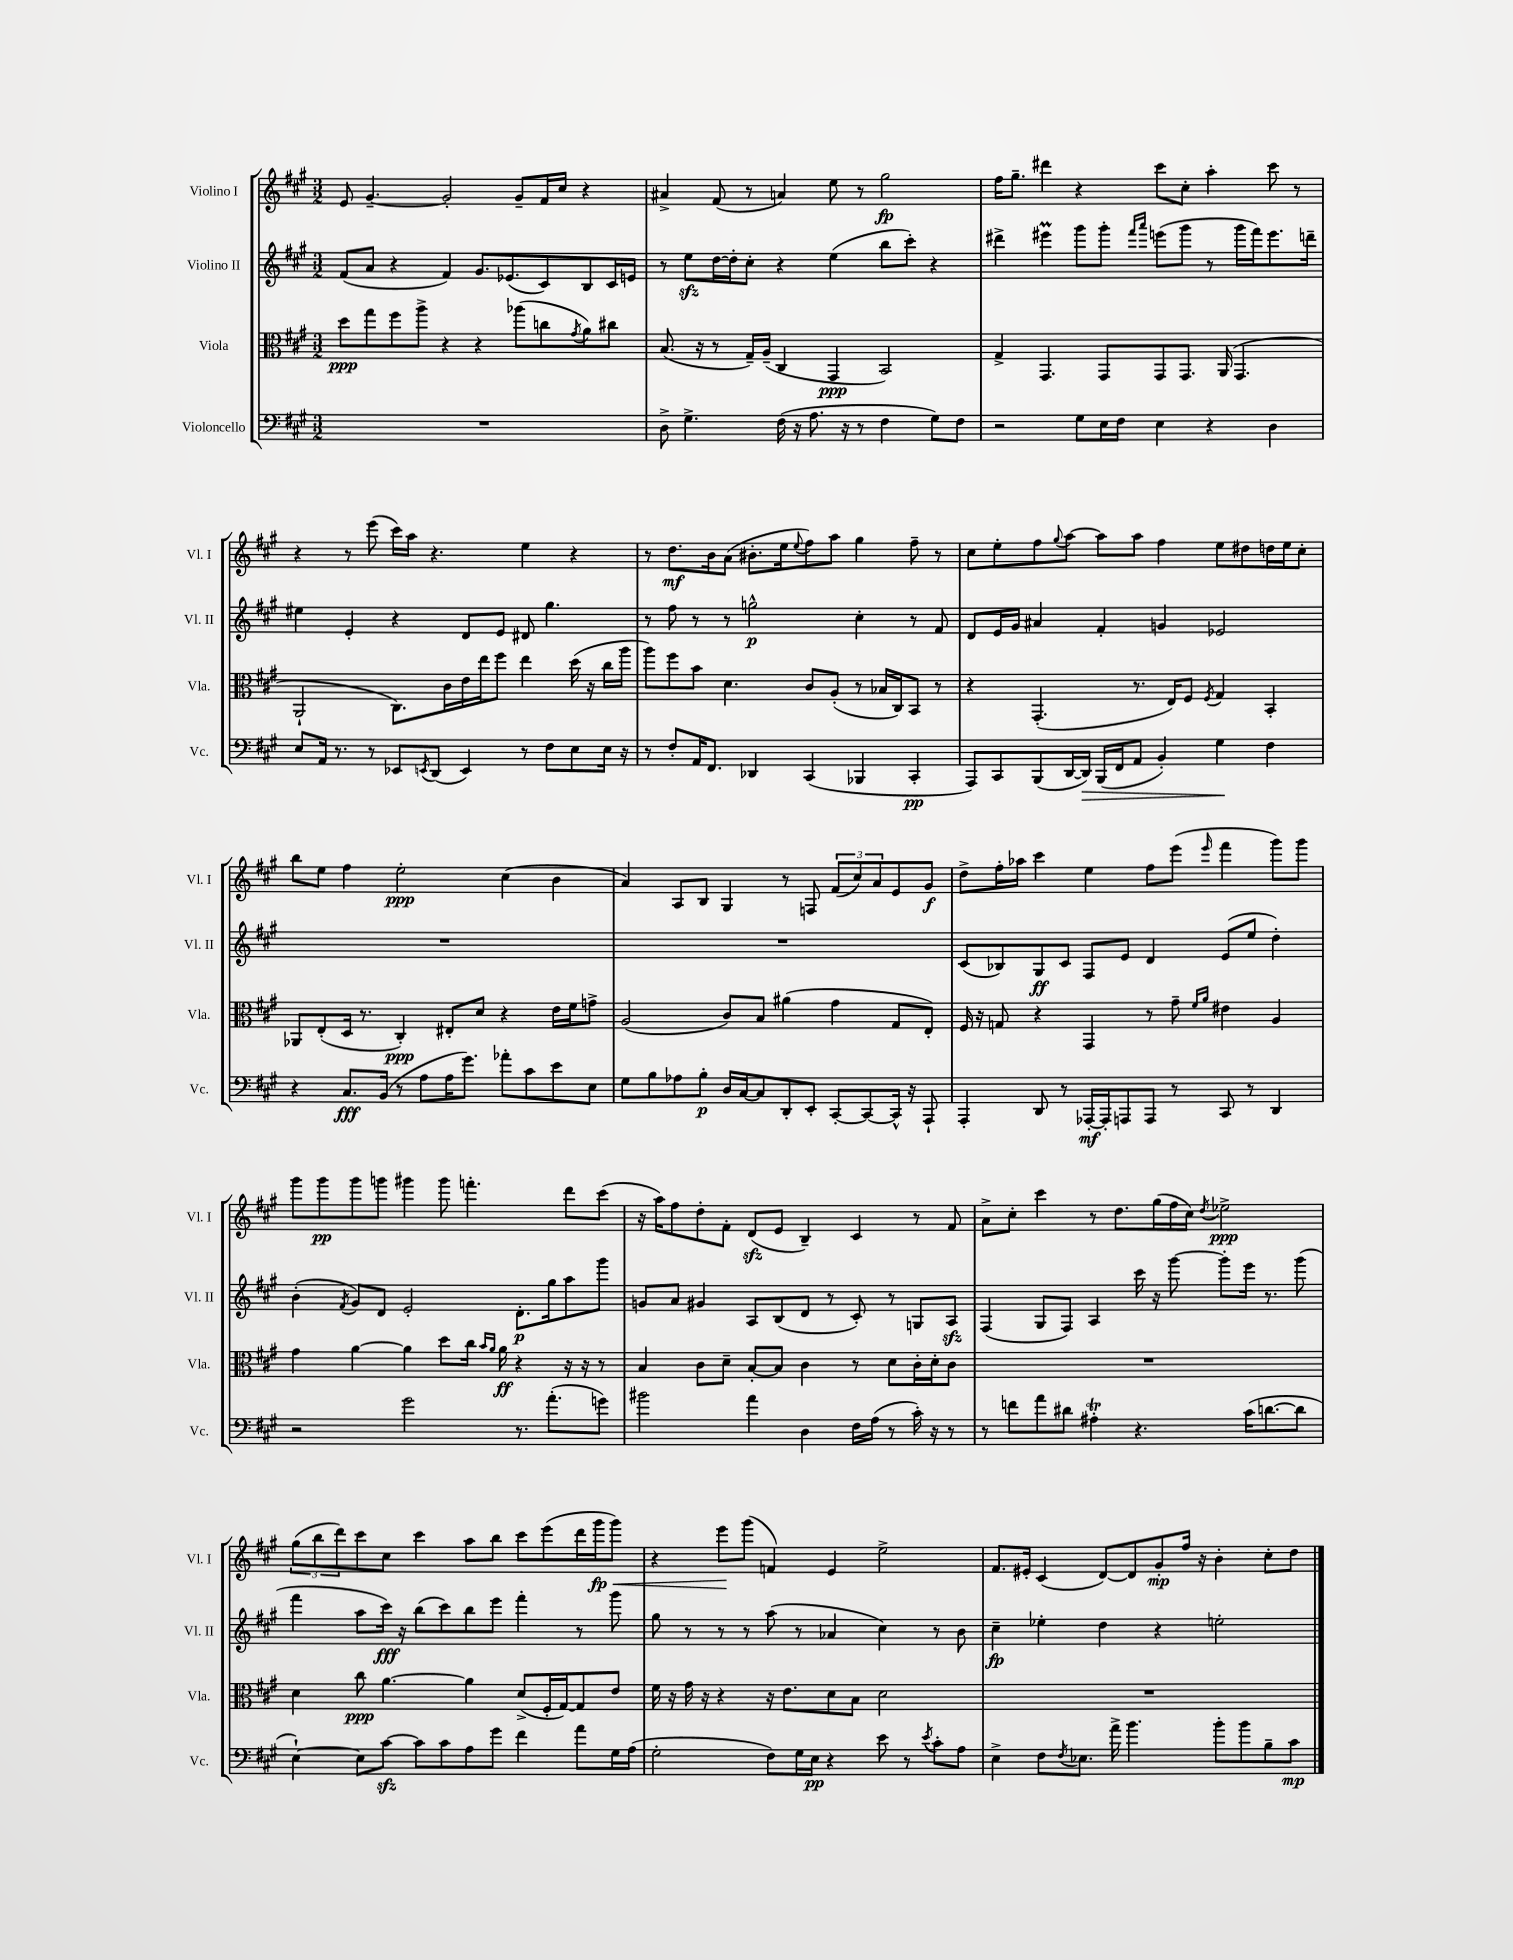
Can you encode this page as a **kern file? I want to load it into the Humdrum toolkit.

**kern	**dynam	**kern	**dynam	**kern	**dynam	**kern	**dynam
*part4	*part4	*part3	*part3	*part2	*part2	*part1	*part1
*staff4	*staff4	*staff3	*staff3	*staff2	*staff2	*staff1	*staff1
*I"Violoncello	*	*I"Viola	*	*I"Violino II	*	*I"Violino I	*
*I'Vc.	*	*I'Vla.	*	*I'Vl. II	*	*I'Vl. I	*
*clefF4	*	*clefC3	*	*clefG2	*	*clefG2	*
*k[f#c#g#]	*	*k[f#c#g#]	*	*k[f#c#g#]	*	*k[f#c#g#]	*
*M3/2	*	*M3/2	*	*M3/2	*	*M3/2	*
=130	=130	=130	=130	=130	=130	=130	=130
1.r	.	8dd\L	ppp	(8f#/L	.	8e/	.
.	.	8gg#\	.	8a/J	.	[4.g#~/	.
.	.	8ff#\	.	4r	.	.	.
.	.	8aa^\J	.	.	.	.	.
.	.	4r	.	4f#/)	.	2g#'/]	.
.	.	4r	.	8.g#/L	.	.	.
.	.	.	.	(8.e-X/	.	.	.
.	.	(8aa-X\L	.	.	.	8g#~/L	.
.	.	8ccn\	.	8c#/)	.	16f#/L	.
.	.	.	.	.	.	16cc#/JJ	.
.	.	8qg#/	.	.	.	.	.
.	.	8a\)	.	8B/	.	4r	.
.	.	8cc#X\J	.	16c#/L	.	.	.
.	.	.	.	16en/JJ	.	.	.
=131	=131	=131	=131	=131	=131	=131	=131
8D^\	.	(8.B/	.	8r	.	4a#X^/	.
4.G#^\	.	.	.	8eezz\L	.	.	.
.	.	16r	.	.	.	.	.
.	.	8r	.	[16dd\L	.	(8f#/	.
.	.	.	.	16dd'\J]	.	.	.
.	.	16G#~/LL)	.	8cc#'\J	.	8r	.
.	.	(16A~/JJ	.	.	.	.	.
(16F#\	.	4C#/	.	4r	.	4an/)	.
16r	.	.	.	.	.	.	.
8.A\	.	.	.	.	.	.	.
.	.	4GG#/	ppp	(4ee\	.	8ee\	.
16r	.	.	.	.	.	.	.
8r	.	.	.	.	.	8r	.
4F#\	.	2BB/)	.	8bb\L	.	2gg#\	fp
.	.	.	.	8ccc#'\J)	.	.	.
8G#\L)	.	.	.	4r	.	.	.
8F#\J	.	.	.	.	.	.	.
=132	=132	=132	=132	=132	=132	=132	=132
2r	.	4G#^/	.	4ddd#X^\	.	16ff#\KL	.
.	.	.	.	.	.	8.gg#~\J	.
.	.	4.GG#/	.	4eee#Xm\	.	4ddd#X\	.
8G#\L	.	.	.	8ggg#\L	.	4r	.
16E\L	.	8GG#/L	.	8ggg#'\J	.	.	.
16F#\JJ	.	.	.	.	.	.	.
.	.	.	.	16qqfff#/LL	.	.	.
.	.	.	.	16qqaaa/JJ	.	.	.
4E\	.	8GG#/	.	(8eeen\L	.	8ccc#\L	.
.	.	8.GG#/J	.	8ggg#\J	.	8cc#'\J	.
4r	.	.	.	8r	.	4aa'\	.
.	.	(16AA/	.	.	.	.	.
.	.	4.GG#/	.	16ggg#\LL	.	.	.
.	.	.	.	16fff#\J)	.	.	.
4D\	.	.	.	8.eee\	.	8ccc#\	.
.	.	.	.	.	.	8r	.
.	.	.	.	16dddn~\Jk	.	.	.
!!LO:LB:g=z
=133	=133	=133	=133	=133	=133	=133	=133
8E/L	.	2AA`/	.	4ee#X\	.	4r	.
16AA/Jk	.	.	.	.	.	.	.
8.r	.	.	.	.	.	.	.
.	.	.	.	4e'/	.	8r	.
8r	.	.	.	.	.	(8eee\	.
8EE-X/L	.	8.C#\L)	.	4r	.	16ccc#\LL)	.
.	.	.	.	.	.	16aa\JJ	.
8qEEn/	.	.	.	.	.	.	.
(8DD/J	.	.	.	.	.	4.r	.
.	.	16c#\L	.	.	.	.	.
4EE/)	.	16e\	.	8d/L	.	.	.
.	.	16ee\J	.	.	.	.	.
.	.	8ff#\J	.	8e/J	.	.	.
8r	.	4ee\	.	8d#X/	.	4ee\	.
8F#\L	.	.	.	4.gg#\	.	.	.
8E\	.	(16dd\	.	.	.	4r	.
.	.	16r	.	.	.	.	.
16E\Jk	.	16cc#\LL	.	.	.	.	.
16r	.	16aa\JJ	.	.	.	.	.
=134	=134	=134	=134	=134	=134	=134	=134
8r	.	8aa\L)	.	8r	.	8r	.
8F#'/L	.	8ff#\	.	8ff#\	.	8.dd\L	mf
16AA/K	.	8b\J	.	8r	.	.	.
8.FF#/J	.	.	.	.	.	16b\k	.
.	.	4.d\	.	8r	.	(8a\J	.
4DD-X/	.	.	.	2ggn^^\	p	8.b#X'\L	.
.	.	.	.	.	.	16ee\k	.
.	.	.	.	.	.	8qqee/	.
(4CC#/	.	8c#/L	.	.	.	8ff#\)	.
.	.	(8A'/J	.	.	.	8aa\J	.
4BBB-X/	.	8r	.	4cc#'\	.	4gg#\	.
.	.	16B-X/LL	.	.	.	.	.
.	.	16C#/J)	.	.	.	.	.
4CC#'/	pp	8BB/J	.	8r	.	8ff#~\	.
.	.	8r	.	8f#/	.	8r	.
=135	=135	=135	=135	=135	=135	=135	=135
8AAA/L)	.	4r	.	8d/L	.	8cc#\L	.
8CC#/	.	.	.	16e/L	.	8ee'\	.
.	.	.	.	16g#/JJ	.	.	.
(8BBB/	.	(4.GG#'/	.	4a#X/	.	8ff#\	.
.	.	.	.	.	.	8qqgg#/	.
[16DD/L	.	.	.	.	.	[8aa\J	.
!	!LO:HP:b	!	!	!	!	!	!
16DD/JJ])	>	.	.	.	.	.	.
(16BBB/LL	.	.	.	4f#'/	.	8aa\L]	.
16FF#/J	.	.	.	.	.	.	.
8AA/J	.	8.r	.	.	.	8aa\J	.
4BB'/)	.	.	.	4gn/	.	4ff#\	.
.	.	16E/KL)	.	.	.	.	.
.	.	8F#/J	.	.	.	.	.
.	.	8qF#/	.	.	.	.	.
4G#\	.	4G#/	.	2e-X/	.	8ee\L	.
.	.	.	.	.	.	8dd#X\	.
4F#\	]	4BB'/	.	.	.	16ddn\L	.
.	.	.	.	.	.	16ee\J	.
.	.	.	.	.	.	8cc#'\J	.
!!LO:LB:g=z
=136	=136	=136	=136	=136	=136	=136	=136
4r	.	8AA-X/L	.	1.r	.	8bb\L	.
.	.	(8E'/	.	.	.	8ee\J	.
8.C#/L	fff	16D/Jk	.	.	.	4ff#\	.
.	.	8.r	.	.	.	.	.
(16BB/Jk	.	.	.	.	.	.	.
8r	.	4C#'/)	ppp	.	.	2ee'\	ppp
8A\L	.	.	.	.	.	.	.
16A\K	.	8E#X'/L	.	.	.	.	.
8.g#\J)	.	.	.	.	.	.	.
.	.	8d/J	.	.	.	.	.
8a-X'\L	.	4r	.	.	.	(4cc#\	.
8c#\	.	.	.	.	.	.	.
8e\	.	16e\LL	.	.	.	4b\	.
.	.	16f#\J	.	.	.	.	.
8E\J	.	8gn^\J	.	.	.	.	.
=137	=137	=137	=137	=137	=137	=137	=137
8G#\L	.	(2A/	.	1.r	.	4a/)	.
8B\	.	.	.	.	.	.	.
8A-X\	.	.	.	.	.	8A/L	.
8B'\J	p	.	.	.	.	8B/J	.
16D/LL	.	8c#/L)	.	.	.	4G#/	.
[16C#/J	.	.	.	.	.	.	.
8C#/]	.	8B/J	.	.	.	.	.
8DD'/	.	(4a#X\	.	.	.	8r	.
8EE'/J	.	.	.	.	.	8Fn/	.
[8CC#'/L	.	4g#\	.	.	.	(12f#/L	.
.	.	.	.	.	.	12cc#/)	.
8CC#/_	.	.	.	.	.	.	.
.	.	.	.	.	.	12a/	.
16CC#^^/Jk]	.	8G#/L	.	.	.	8e/	.
16r	.	.	.	.	.	.	.
8AAA`/	.	8E'/J)	.	.	.	8g#/J	f
=138	=138	=138	=138	=138	=138	=138	=138
4AAA'/	.	16F#/	.	(8c#/L	.	8dd^\L	.
.	.	16r	.	.	.	.	.
.	.	8Gn/	.	8B-X/)	.	16ff#'\L	.
.	.	.	.	.	.	16aa-X\JJ	.
8DD/	.	4r	.	8G#/	ff	4ccc#\	.
8r	.	.	.	8c#/J	.	.	.
[16AAA-X'/LL	mf	4GG#/	.	8F#/L	.	4ee\	.
16AAA-'/J]	.	.	.	.	.	.	.
8AAAn/	.	.	.	8e/J	.	.	.
8AAA/J	.	8r	.	4d/	.	8ff#\L	.
8r	.	8g#~\	.	.	.	(8eee\J	.
.	.	16qqf#/LL	.	.	.	.	.
.	.	16qqa/JJ	.	.	.	16qqeee/	.
8CC#/	.	4e#X\	.	(8e/L	.	4fff#\	.
8r	.	.	.	8ee/J	.	.	.
4DD/	.	4A/	.	4dd'\)	.	8ggg#\L)	.
.	.	.	.	.	.	8ggg#\J	.
!!LO:LB:g=z
=139	=139	=139	=139	=139	=139	=139	=139
2r	.	4g#\	.	(4b'\	.	8ggg#\L	.
.	.	.	.	.	.	8ggg#\	pp
.	.	.	.	8qf#/	.	.	.
.	.	[4a\	.	8g#/L)	.	8ggg#\	.
.	.	.	.	8d/J	.	8gggn\J	.
2g#\	.	4a\]	.	2e'/	.	4ggg#X\	.
.	.	8dd\L	.	.	.	8ggg#\	.
.	.	16cc#\Jk	.	.	.	4.fffn'\	.
.	.	16qqb/LL	.	.	.	.	.
.	.	16qqa/JJ	.	.	.	.	.
.	.	16a\	ff	.	.	.	.
8.r	.	4r	.	8.d'\L	p	.	.
(8.a'\L	.	.	.	16gg#\k	.	.	.
.	.	16r	.	8aa\	.	8ddd\L	.
.	.	16r	.	.	.	.	.
8gn\J)	.	8r	.	8ggg#\J	.	(8ccc#\J	.
=140	=140	=140	=140	=140	=140	=140	=140
2b#X\	.	4B/	.	8gn/L	.	16r	.
.	.	.	.	.	.	16aa\KL)	.
.	.	.	.	8a/J	.	8ff#\	.
.	.	8c#\L	.	4g#X/	.	8dd'\	.
.	.	8d~\J	.	.	.	8f#'\J	.
4a\	.	[8B'/L	.	8A/L	.	(8dzz/L	.
.	.	8B/J]	.	(8B/	.	8e/J	.
4D\	.	4c#\	.	8d/J	.	4B~/)	.
.	.	.	.	8r	.	.	.
16F#\LL	.	8r	.	8c#'/)	.	4c#/	.
(16A\JJ	.	.	.	.	.	.	.
8r	.	8d\L	.	8r	.	.	.
16c#'\)	.	16c#'\L	.	8Gn/L	.	8r	.
16r	.	16d'\J	.	.	.	.	.
8r	.	8c#\J	.	8Azz/J	.	8f#/	.
=141	=141	=141	=141	=141	=141	=141	=141
8r	.	1.r	.	(4F#/	.	8a^\L	.
8fn\L	.	.	.	.	.	8cc#'\J	.
8a\	.	.	.	8G#/L	.	4ccc#\	.
8d#X\J	.	.	.	8F#/J)	.	.	.
4A#Xt'\	.	.	.	4A/	.	8r	.
.	.	.	.	.	.	8.dd\L	.
4.r	.	.	.	16ccc#\	.	.	.
.	.	.	.	16r	.	(16gg#\L	.
.	.	.	.	[8ggg#\	.	16ff#\	.
.	.	.	.	.	.	16cc#\JJ)	.
.	.	.	.	.	.	8qdd/	.
.	.	.	.	8ggg#'\L]	.	2ee-X^\	ppp
(16c#\KL	.	.	.	16eee\Jk	.	.	.
[8.dn\	.	.	.	8.r	.	.	.
8d\J]	.	.	.	(8ggg#\	.	.	.
!!LO:LB:g=z
=142	=142	=142	=142	=142	=142	=142	=142
[4E`\)	.	4d\	.	4fff#\	.	(12gg#\L	.
.	.	.	.	.	.	12bb\	.
.	.	.	.	.	.	12ddd\)	.
8E\L]	.	8cc#\	ppp	8aa\L	.	8ccc#\	.
[8c#zz\J	.	[4.a\	.	16ccc#\Jk)	fff	8cc#\J	.
.	.	.	.	16r	.	.	.
8c#\L]	.	.	.	(8bb\L	.	4ccc#\	.
8c#\	.	.	.	8ccc#\)	.	.	.
8A\	.	4a\]	.	8bb\	.	8aa\L	.
8g#\J	.	.	.	8eee\J	.	8bb\J	.
4f#\	.	(8d^/L	.	4fff#'\	.	8ccc#\L	.
.	.	16F#'/L	.	.	.	(8eee\	.
.	.	[16G#/J)	.	.	.	.	.
8a\L	.	8G#/]	.	8r	.	16ddd\L	.
!	!	!	!	!	!	!	!LO:HP:b
.	.	.	.	.	.	16ggg#\J	< fp
16G#\L	.	8e/J	.	8ggg#\	.	8ggg#\J)	.
(16A\JJ	.	.	.	.	.	.	.
=143	=143	=143	=143	=143	=143	=143	=143
2G#'\	.	16f#\	.	8gg#\	.	4r	.
.	.	16r	.	.	.	.	.
.	.	16g#\	.	8r	.	.	.
.	.	16r	.	.	.	.	.
.	.	4r	.	8r	.	8eee\L	.
.	.	.	.	8r	.	(8ggg#\J	[
8F#\L)	.	16r	.	(8aa\	.	4fn/)	.
.	.	8.e\L	.	.	.	.	.
16G#\L	.	.	.	8r	.	.	.
16E\JJ	pp	.	.	.	.	.	.
4r	.	8d\	.	4a-X/	.	4e/	.
.	.	8B\J	.	.	.	.	.
8e\	.	2d\	.	4cc#\)	.	2ee^\	.
8r	.	.	.	.	.	.	.
8qe/	.	.	.	.	.	.	.
8c#'\L	.	.	.	8r	.	.	.
8A\J	.	.	.	8b\	.	.	.
=144	=144	=144	=144	=144	=144	=144	=144
4E^\	.	1.r	.	4cc#~\	fp	8.f#/L	.
.	.	.	.	.	.	16e#X'/Jk	.
8F#\L	.	.	.	4ee-X'\	.	(4c#/	.
8qF#/	.	.	.	.	.	.	.
8.E-X\J	.	.	.	.	.	.	.
.	.	.	.	4dd\	.	[8d/L)	.
16a^\	.	.	.	.	.	.	.
4.b\	.	.	.	.	.	8d/]	.
.	.	.	.	4r	.	8g#'/	mp
.	.	.	.	.	.	16ff#/Jk	.
.	.	.	.	.	.	16r	.
8b'\L	.	.	.	2een'\	.	4b'\	.
8b\	.	.	.	.	.	.	.
8B~\	.	.	.	.	.	8cc#'\L	.
8c#\J	mp	.	.	.	.	8dd\J	.
==	==	==	==	==	==	==	==
*-	*-	*-	*-	*-	*-	*-	*-
